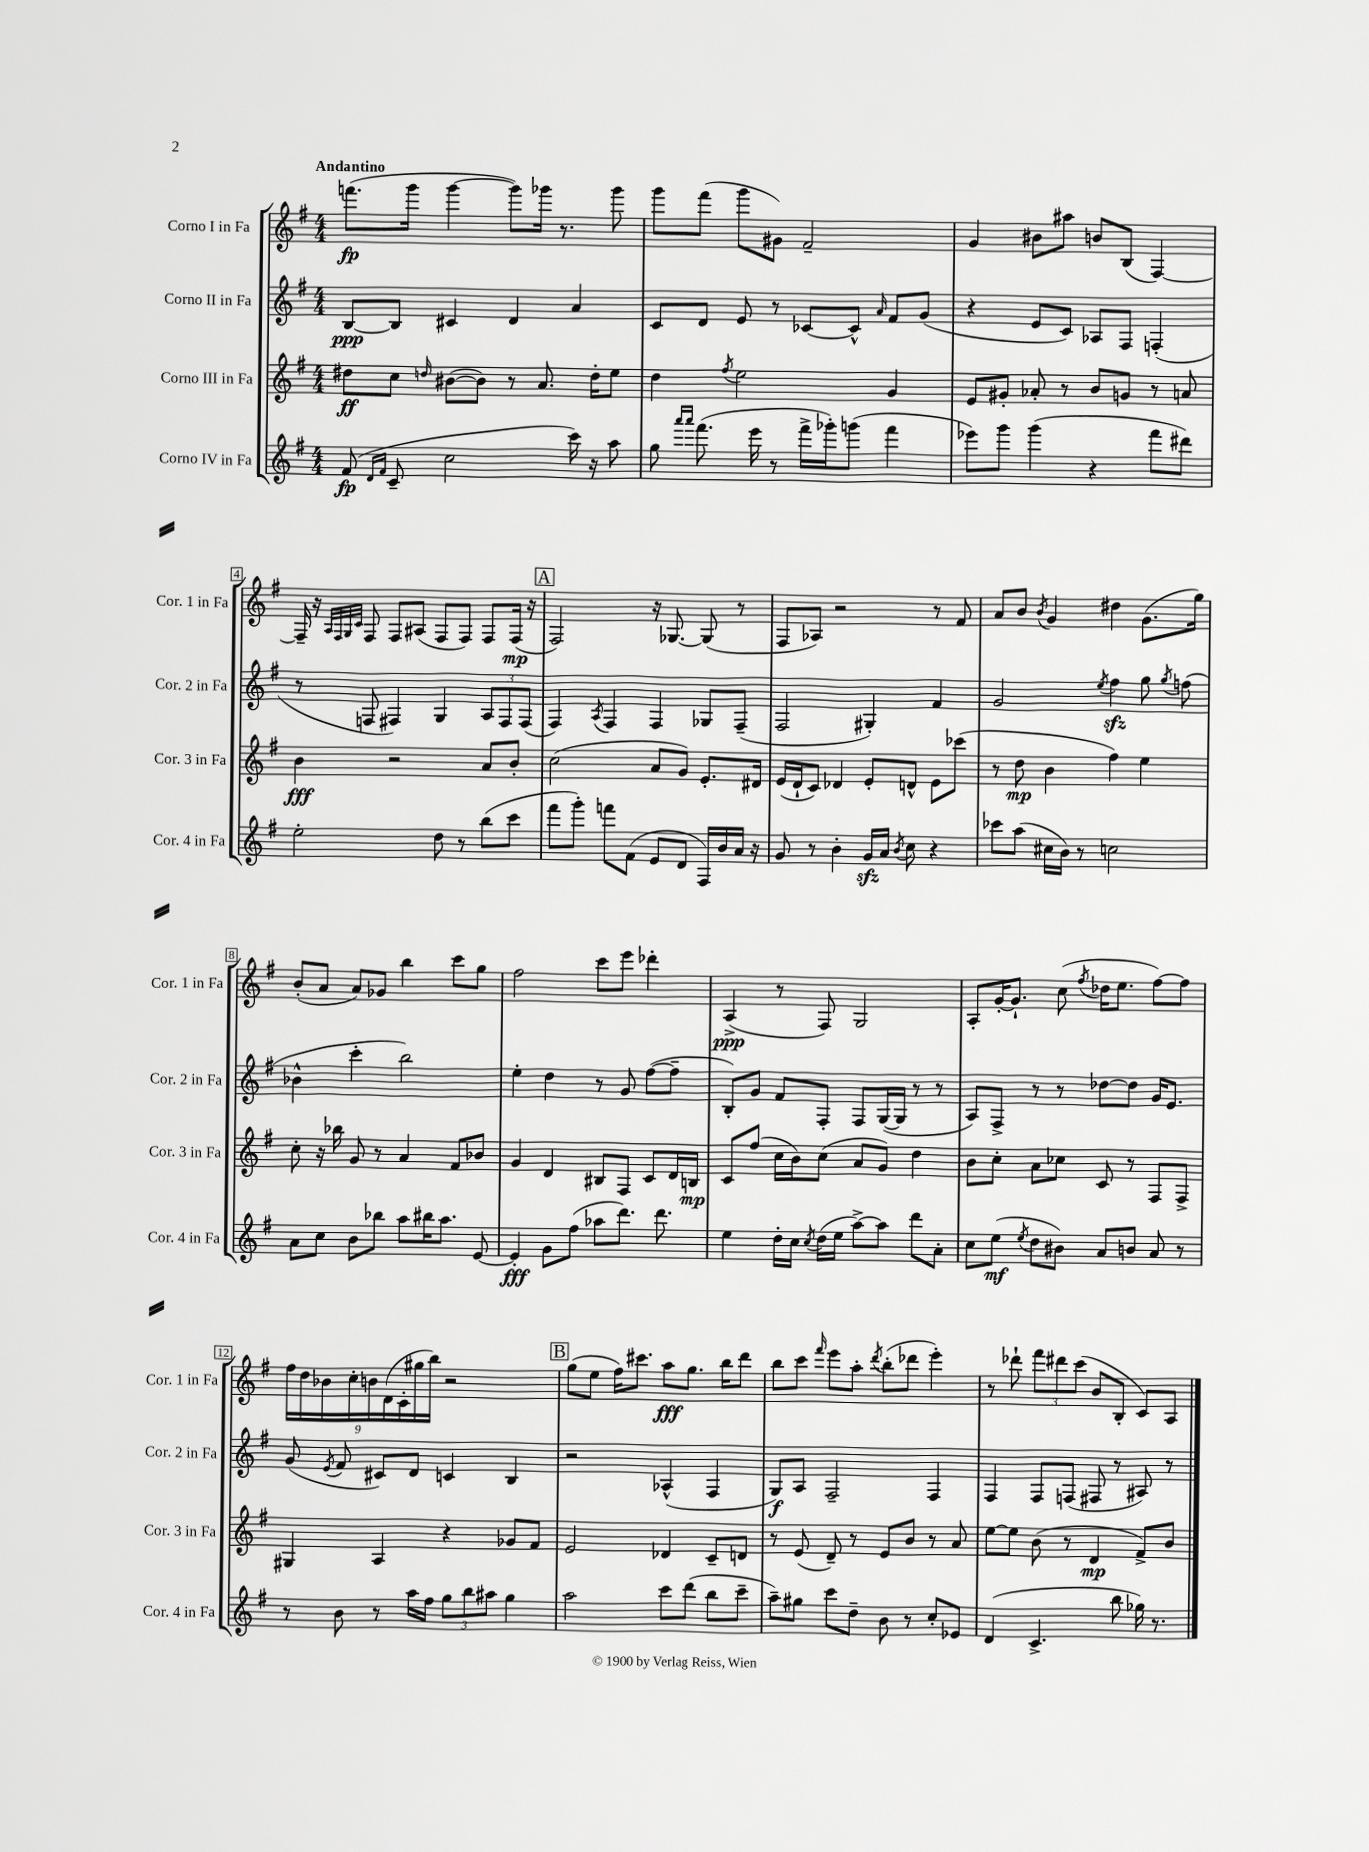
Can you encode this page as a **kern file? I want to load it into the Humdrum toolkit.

**kern	**kern	**kern	**kern
*staff4	*staff3	*staff2	*staff1
*clefG2	*clefG2	*clefG2	*clefG2
*k[f#]	*k[f#]	*k[f#]	*k[f#]
*M4/4	*M4/4	*M4/4	*M4/4
(8f#/	8dd#\L	[8B/L	(8.fff\L
16qqd/LL	.	.	.
16qqf#/JJ	.	.	.
8c~/	8cc\J	8B/]J	.
.	.	.	16ggg\Jk
.	16qqdd/	.	.
2cc\	([8b#\L	4c#/	[4ggg\
.	8b#\]J)	.	.
.	8r	4d/	8ggg\]L)
.	8.a/	.	16ggg-\Jk
.	.	.	8.r
16ccc\)	.	4a/	.
16r	16dd'\LK	.	.
8aa\	8ee\J	.	8ggg-\
=	=	=	=
8gg\	4dd\	8c/L	8ggg\L
16qqaaa/LL	.	.	.
16qqaaa/JJ	.	.	.
(8.fff#\	.	8d/J	(8fff#\J
.	8qff#/	.	.
.	2ee\	8e/	8ggg\L
16eee\	.	.	.
8r	.	8r	8g#\J)
16fff#^\LL	.	[8c-/L	2f#~/
16ggg-'\J)	.	.	.
(8ggg\J	.	8c-^^/]J	.
.	.	16qqa/	.
4fff#\	4g/	8f#/L	.
.	.	(8g/J	.
=	=	=	=
8eee-\L)	8e/L	4r	4g/
8ggg\J	8g#'/J	.	.
(4ggg\	8a-'/	8e/L	8b#\L
.	8r	8c/J)	8aa#\J
4r	8b/L	8A-/L	8b/L
.	8g/J	8F#/J	(8B/J
8fff#\L	8r	(4F'/	[4F#/)
8ddd#\J)	8a/	.	.
=	=	=	=
2ee'\	4b\	8r	16F#~/]
.	.	.	16r
.	.	.	32qqA/LLL
.	.	.	32qqF#/
.	.	.	32qqG/
.	.	.	32qqc/JJJ
.	.	8F/	8F#/
.	2r	4F#/)	8F#/L
.	.	.	(8A#/J
8dd\	.	4G/	8F#/L
8r	.	.	8F#/J)
(8bb\L	8a/L	12A/L	8F#/L
.	.	12F#/	.
8ccc\J	8b'/J	.	(16F#/Jk
.	.	(12F#/J	.
.	.	.	16r
=	=	=	=
8fff#\L	(2cc\	4F#/)	2F#/)
8ggg'\J)	.	.	.
.	.	8qA/	.
8fff\L	.	4F#/	.
(8f#\J	.	.	.
8e/L	8a/L	4F#/	16r
.	.	.	[8.G-/
8d/J	8g/J)	.	.
16F#/LL)	8.e'/L	8G-/L	(8G-/]
16b/	.	.	.
16a/JJ	.	(8F#~/J	8r
16r	16d#/Jk	.	.
=	=	=	=
8g/	(16e/LL	2F#/	8F#/L
.	16d`/J	.	.
8r	8c/J)	.	8A-/J)
4b'\	4d-/	.	2r
16g/LL	8e'/L	4G#'/)	.
16a/JJ	.	.	.
8qb/	.	.	.
8cc\	8d^^/J	.	.
4r	8e\L	4f#/	8r
.	(8ccc-\J	.	8f#/
=	=	=	=
8ccc-\L	8r	2g/	8a/L
(8aa\J	8dd\	.	8b/J
.	.	.	8qb/
16cc#\LL	4b\	.	4g/
16b\JJ)	.	.	.
8r	.	.	.
.	.	8qee/	.
2cc\	4ff#\)	4ff#\	4dd#\
.	4ee\	8gg\	(8.g\L
.	.	8qgg/	.
.	.	(8ff\	.
.	.	.	16gg\Jk)
=	=	=	=
8a\L	8cc'\	4b-^^\	(8b'/L
8cc\J	16r	.	8a/J
.	16bb-\	.	.
8b\L	8g/	4ccc'\	8a/L)
8bb-\J	8r	.	8g-/J
8aa\L	4a/	2bb\)	4bb\
16bb#\K	.	.	.
8.aa\J	.	.	.
.	8f#/L	.	8ccc\L
[8e/	8b-/J	.	8gg\J
=	=	=	=
4e'/]	4g/	4ee'\	2ff#\
8g\L	4d/	4dd\	.
(8ff#\J	.	.	.
8aa-\L	8B#/L	8r	8ccc\L
8.ddd\J)	8F#/J	8g/	8eee\J
.	8c/L	([8ff#\L	4ddd-'\
8.ddd\	.	.	.
.	16d/L	8ff#~\]J	.
.	16B/JJ	.	.
=	=	=	=
4ee\	8c/L	8B'/L)	(4A^/
.	(8ff#/J	8g/J	.
16dd'\LL	16cc\LL	8f#/L	8r
16cc\JJ	16b\J)	.	.
8qcc/	.	.	.
(16dd\LL	(8cc\J	8F#'/J	8F#/)
16ee\JJ	.	.	.
[8aa^\L)	8a/L	8F#/L	2G/
8aa\]J	8g/J)	([16G/L	.
.	.	16G/]JJ	.
8ddd\L	4dd\	8r	.
8a'\J	.	8r	.
=	=	=	=
8cc\L	8b\L	8A/L)	8A'/L
(8ee\J	8cc'\J	8F#^/J	[16g'/K
.	.	.	8.g`/]J
8qee/	.	.	.
8dd\L	8a\L	8r	.
8b#\J)	8cc-\J	8r	(8cc\
.	.	.	8qff#/
8a/L	8c/	[8dd-\L	16dd-\LK
.	.	.	8.ee\J
8b/J	8r	8dd-\]J	.
8a/	8F#/L	16g/LK	[8ff#\L)
.	.	8.e/J	.
8r	8F#^/J	.	8ff#\]J
=	=	=	=
8r	4G#/	(8g/	18ff#\LL
.	.	.	18dd\
.	.	.	18b-\
.	.	8qe/	.
8b\	.	8f#/	.
.	.	.	18cc'\
.	.	.	18b\
8r	4A/	8c#/L)	.
.	.	.	(18d\
.	.	.	18c'\
16aa\LL	.	8d/J	.
.	.	.	18gg#\
16ff#\JJ	.	.	.
.	.	.	18bb\JJ)
12gg\L	4r	4c/	2r
12bb\	.	.	.
12aa#\J	.	.	.
4gg\	8g-/L	4B/	.
.	8f#/J	.	.
=	=	=	=
2aa\	2e/	2r	(8gg\L
.	.	.	8ee\J
.	.	.	16ff#\LK)
.	.	.	8.ccc#\J
8ccc\L	4d-/	(4A-^^/	8aa\L
(8ddd\J	.	.	8.gg\J
8bb\L	8c~/L	4F#/	.
.	.	.	16bb\LK
8ccc~\J	8d/J	.	8ddd\J
=	=	=	=
8aa~\L)	8r	8G/L)	8bb\L
8gg#\J	(8e/	8A/J	8ccc\J
.	.	.	16qqfff#/
8ccc\L	8d~/)	2F#~/	8eee\L
8dd~\J	8r	.	8aa'\J
.	.	.	8qddd/
8b\	8e/L	.	(8bb'\L
8r	8b/J	.	8ddd-\J
8cc'/L	8r	4F#/	4eee'\)
8e-/J	8a/	.	.
=	=	=	=
(4d/	[8ee\L	4F#/	8r
.	8ee\]J	.	8ddd-`\
4.c^/	(8b\	8F#/L	12fff#\L
.	.	.	12ddd#\
.	8r	(8F/J	.
.	.	.	(12ccc\J
.	4d/	8F#/	8b/L
8bb\	.	8r	8B'/J
16gg-\)	8f#^/L)	8A#/)	8c/L)
8.r	.	.	.
.	8b/J	8r	8A/J
==	==	==	==
*-	*-	*-	*-
